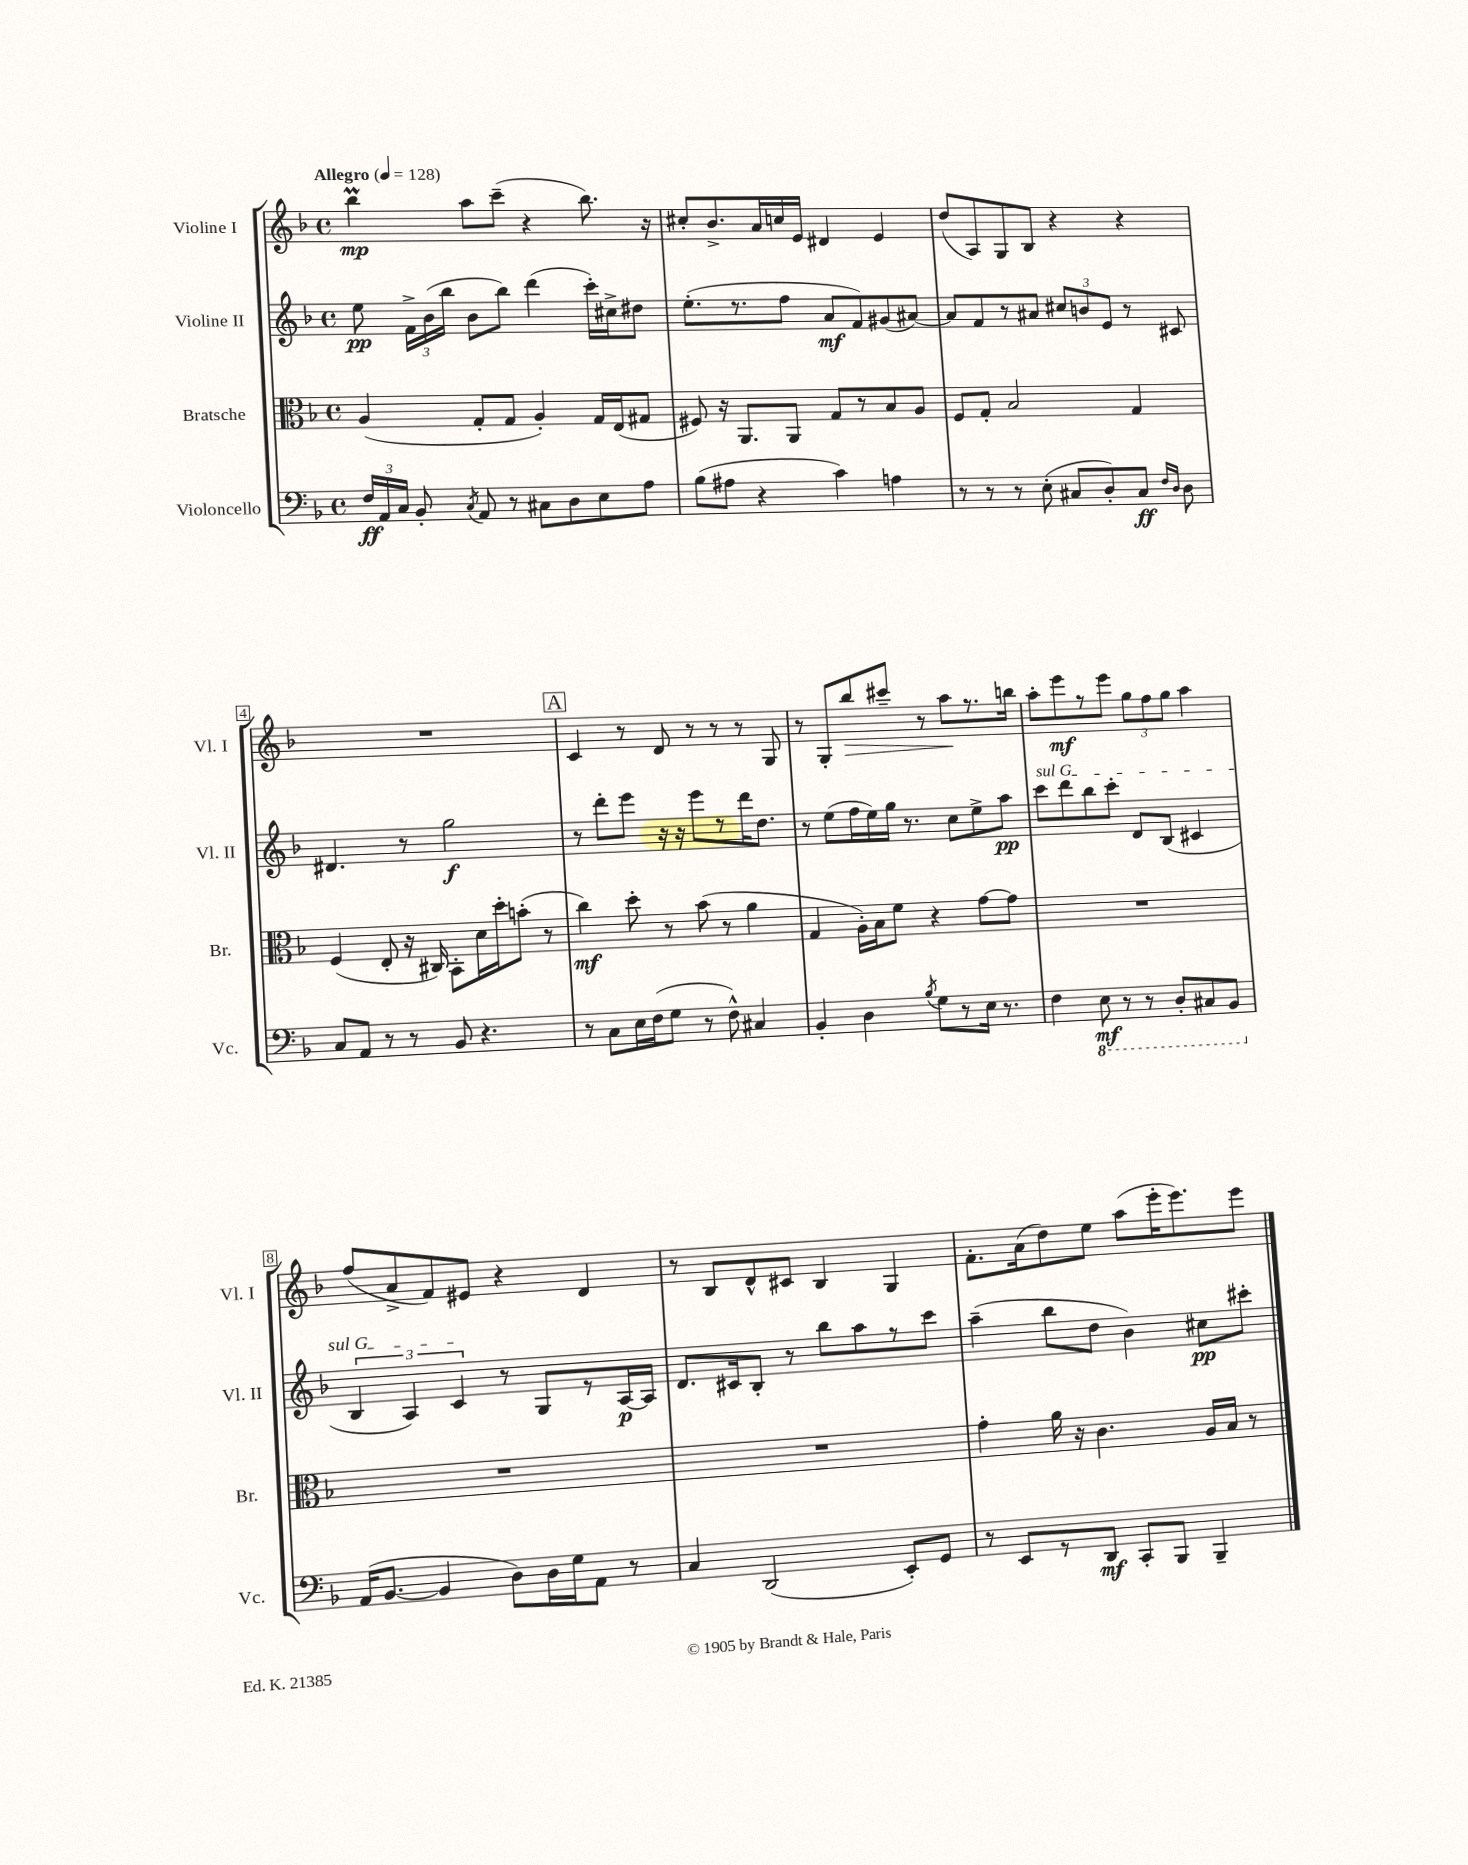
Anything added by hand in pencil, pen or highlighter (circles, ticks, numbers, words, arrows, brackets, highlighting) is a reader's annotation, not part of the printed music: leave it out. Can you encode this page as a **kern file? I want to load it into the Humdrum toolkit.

**kern	**kern	**kern	**kern
*staff4	*staff3	*staff2	*staff1
*clefF4	*clefC3	*clefG2	*clefG2
*k[b-]	*k[b-]	*k[b-]	*k[b-]
*M4/4	*M4/4	*M4/4	*M4/4
*met(c)	*met(c)	*met(c)	*met(c)
*MM128	*MM128	*MM128	*MM128
24F	(4A	8ee	4bb-
24AA	.	.	.
24C	.	.	.
8BB-'	.	24f^	.
.	.	(24b-	.
.	.	24bb-	.
8qC	.	.	.
8AA	8G'	8b-	8aa
8r	8G	8bb-)	(8ccc~
8C#	4A')	(4ddd	4r
8D	.	.	.
8E	16G	16ccc')	8.bb-)
.	(16E	16cc#^	.
8A	8G#	8dd#	.
.	.	.	16r
=	=	=	=
(8B-	8F#)	(8.ee'	8cc#'
8A#	16r	.	8.b-^
.	8.AA	8.r	.
4r	.	.	.
.	.	.	16a
.	8AA	8ff	16cc
.	.	.	16e
4c)	8G	8a	4d#
.	8r	8f)	.
4A	8B-	(8g#	4e
.	8A	[8a#)	.
=	=	=	=
8r	8F	8a#]	(8dd
8r	8G'	8f	8A)
8r	2B-	8r	8G
(8E'	.	8a#	8B-
8C#	.	12cc#	4r
.	.	12b	.
8D')	.	.	.
.	.	12e	.
8C#	4G	8r	4r
16qqF	.	.	.
16qqD	.	.	.
8D	.	8c#	.
=	=	=	=
8C	(4F	4.d#	1r
8AA	.	.	.
8r	8E'	.	.
8r	16r	8r	.
.	16C#)	.	.
8BB-	8BB-'	2gg	.
4.r	16d	.	.
.	16dd'	.	.
.	(8b'	.	.
.	8r	.	.
=	=	=	=
8r	4cc)	8r	4c
8C	.	8ddd'	.
16E	8dd'	8eee	8r
(16F	.	.	.
8G	8r	16r	8d
.	.	16r	.
8r	(8b-	8eee	8r
8F^^)	8r	8r	8r
4C#	4a	16ddd	8r
.	.	8.dd	.
.	.	.	8G
=	=	=	=
4BB-'	4G	8r	8r
.	.	(8ee	8G'
4D	16A')	16ff	8bb-
.	16B-	16ee)	.
.	8f	16gg	8ccc#~
.	.	8.r	.
8qB-	.	.	.
8G	4r	.	8r
8r	.	8cc	8aa
16E	[8g	8ee^	8.r
8.r	.	.	.
.	8g]	8aa	.
.	.	.	16bb
=	=	=	=
4F	1r	8ccc	8aa'
.	.	8ddd	8eee
8EE	.	8bb-	8r
8r	.	8ccc'	8eee
8r	.	8d	12gg
.	.	.	12ff
8DD'	.	(8B-	.
.	.	.	12gg
8CC#	.	4c#	4aa
8BBB-	.	.	.
=	=	=	=
(16AA	1r	6B-	(8ff
[8.BB-	.	.	.
.	.	.	8a^
.	.	6A)	.
4BB-]	.	.	8f)
.	.	6c	.
.	.	.	8e#
8D)	.	8r	4r
16D	.	8G	.
16G	.	.	.
8AA	.	8r	4d
8r	.	[16A	.
.	.	16A]	.
=	=	=	=
4C	1r	8.d	8r
.	.	.	8B-
.	.	16c#	.
(2DD	.	8B-'	8d^^
.	.	8r	8c#
.	.	8bb-	4B-
.	.	8aa	.
8EE')	.	8r	4G
8GG	.	8ccc	.
=	=	=	=
8r	4g'	(4aa~	8.f'
8EE	.	.	.
.	.	.	(16a
8r	16a	8bb-	8dd)
.	16r	.	.
8DD	4.c	8dd	8ee
8CC'	.	4b-)	(8aa
8BBB-	.	.	16eee'
.	.	.	8.eee)
4BBB-~	16A	8cc#	.
.	16B-	.	.
.	8r	8ccc#'	8eee
==	==	==	==
*-	*-	*-	*-
